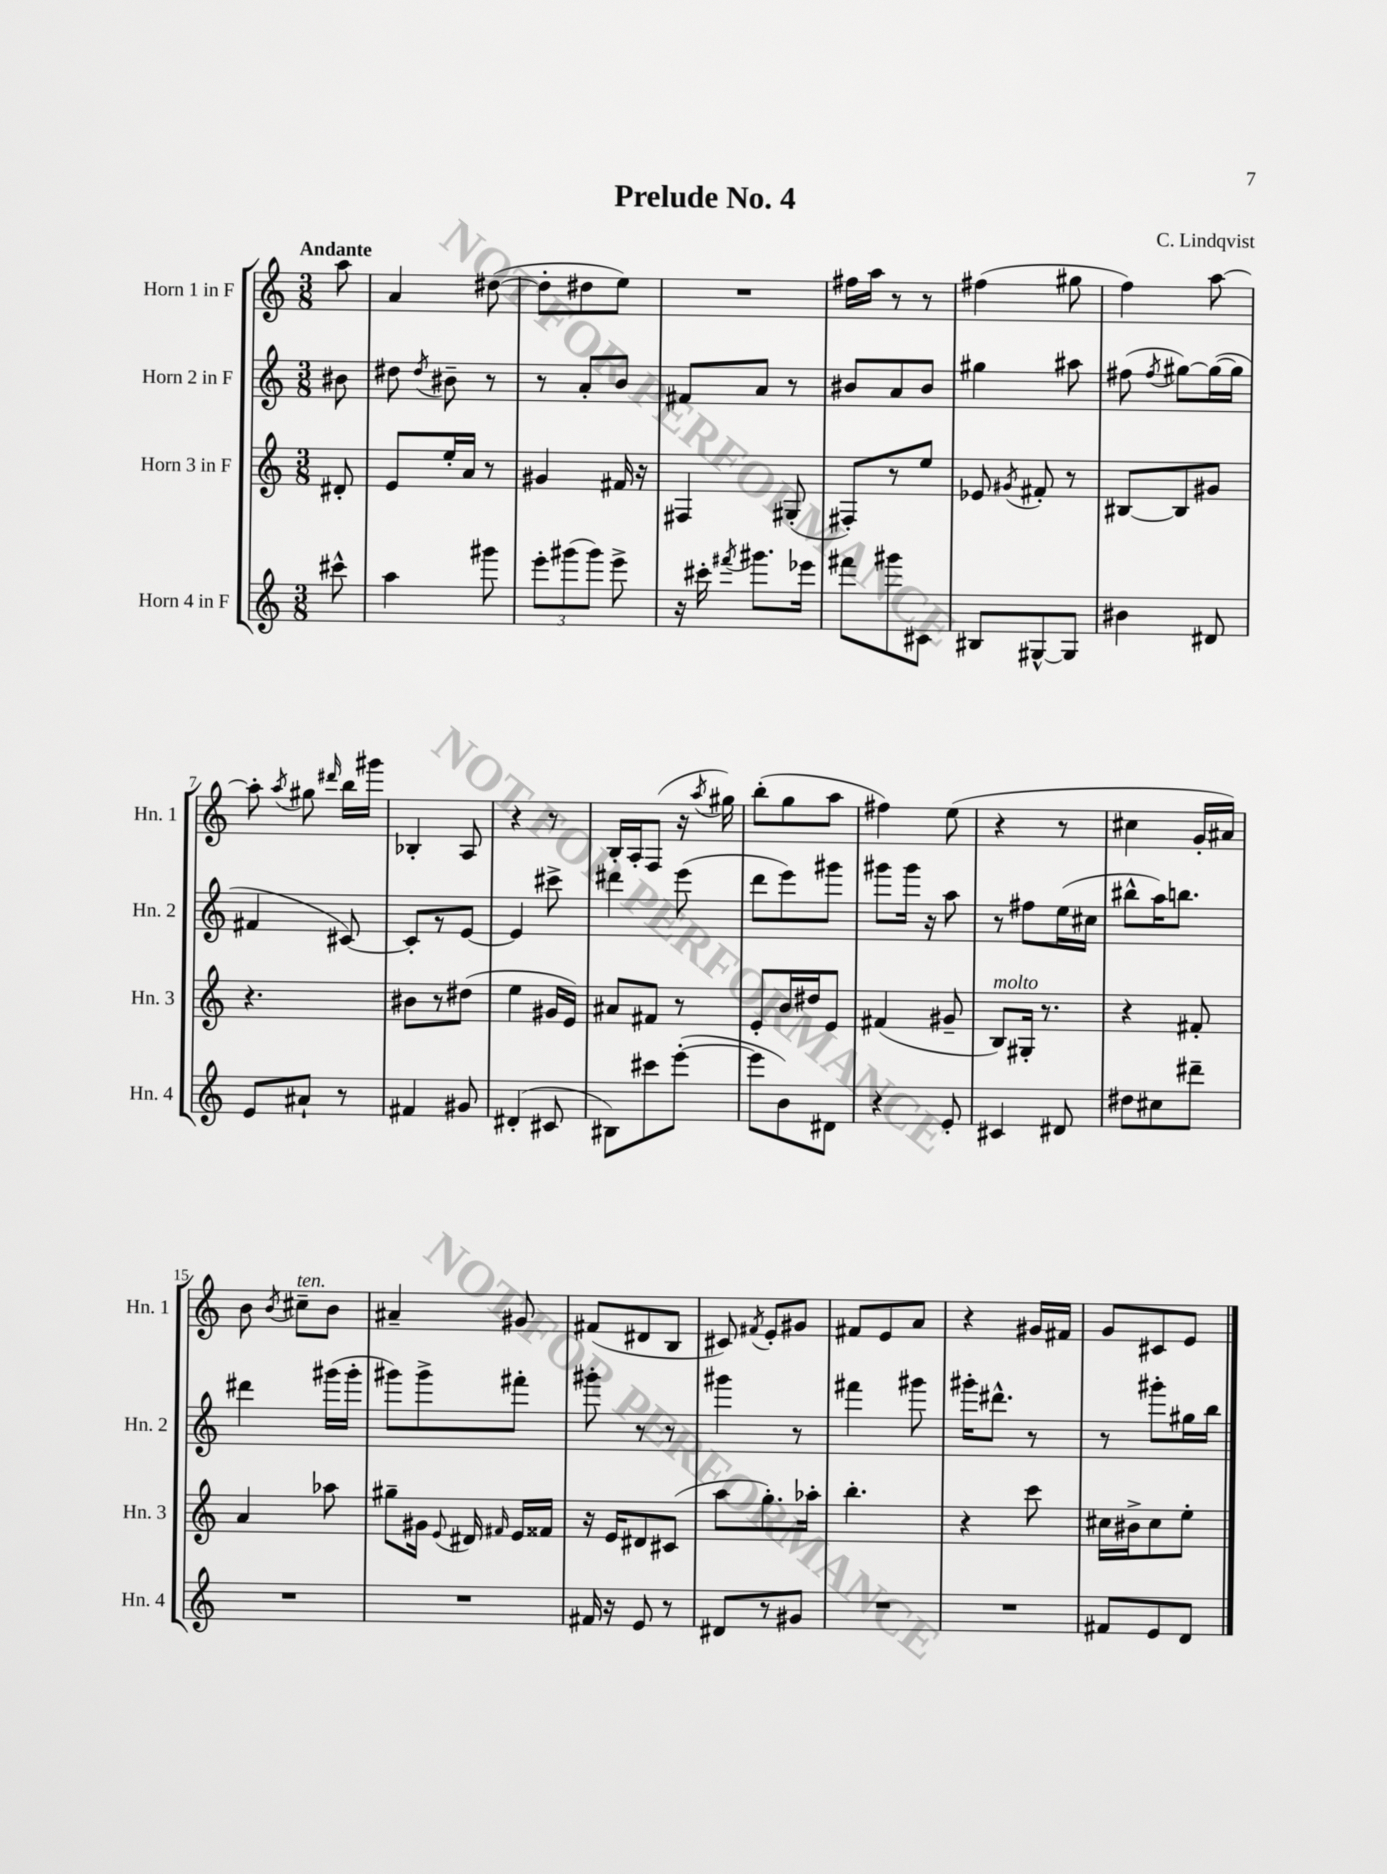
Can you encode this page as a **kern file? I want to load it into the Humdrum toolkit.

**kern	**kern	**kern	**kern
*staff4	*staff3	*staff2	*staff1
*clefG2	*clefG2	*clefG2	*clefG2
*k[]	*k[]	*k[]	*k[]
*M3/8	*M3/8	*M3/8	*M3/8
8ccc#^^	8d#'	8b#	8aa
=	=	=	=
4aa	8e	8dd#	4a
.	.	8qdd#	.
.	16ee'	8b#~	.
.	16a	.	.
8ggg#	8r	8r	([8dd#
=	=	=	=
12eee'	4g#	8r	8dd#']
(12ggg#	.	.	.
.	.	8a'	8dd#
12ggg#)	.	.	.
8eee^	16f#	8b	8ee)
.	16r	.	.
=	=	=	=
16r	4F#	8f#	4.r
16ccc#'	.	.	.
8qfff#	.	.	.
8.ggg#	.	8a	.
.	(8G#'	8r	.
16eee-	.	.	.
=	=	=	=
8fff#	8F#')	8b#	16ff#
.	.	.	16aa
8ggg#	8r	8a	8r
8c#	8ee	8b#	8r
=	=	=	=
8B#	8e-	4gg#	(4ff#
.	8qg#	.	.
[8G#^^	8f#'	.	.
8G#]	8r	8aa#	8gg#
=	=	=	=
4b#	[8B#	(8ff#	4ff)
.	.	8qff#	.
.	8B#]	[8gg#)	.
8d#	8g#	(16gg#_	[8aa
.	.	16gg#]	.
=	=	=	=
8e	4.r	4f#	8aa']
.	.	.	8qaa
8a#`	.	.	8gg#
.	.	.	16qqddd#
8r	.	[8c#)	16bb
.	.	.	16ggg#
=	=	=	=
4f#	8b#	8c#']	4B-'
.	8r	8r	.
8g#	(8dd#	[8e	8A
=	=	=	=
(4d#'	4ee	4e]	4r
8c#	16g#	8ccc#^	8r
.	16e)	.	.
=	=	=	=
8B#)	8a#	4ddd#	16B'
.	.	.	16A'
8ccc#	8f#	.	(8F
([8eee'	8r	(8eee	16r
.	.	.	8qaa
.	.	.	16gg#)
=	=	=	=
8eee]	8e'	8ddd	(8bb'
8b)	16b	8eee)	8gg
.	16dd#	.	.
8d#	8e	8ggg#	8aa
=	=	=	=
4r	(4f#	8ggg#	4ff#)
.	.	16ggg#	.
.	.	16r	.
8e'	8g#~	8aa	(8ee
=	=	=	=
4c#	8B)	8r	4r
.	16G#'	8ff#	.
.	8.r	.	.
8d#	.	(16ee	8r
.	.	16cc#	.
=	=	=	=
8dd#	4r	8bb#^^	4cc#
8cc#	.	16aa)	.
.	.	8.bb	.
8ddd#~	8f#'	.	16g'
.	.	.	16a#)
=	=	=	=
4.r	4a	4ddd#	8b
.	.	.	8qb
.	.	.	8cc#~
.	8aa-	(16ggg#	8b
.	.	16ggg#'	.
=	=	=	=
4.r	8gg#~	8ggg#)	4a#~
.	16g#	8ggg#^	.
.	8qqe	.	.
.	16d#	.	.
.	16qqf#	.	.
.	16e	8fff#'	8g#
.	16f##	.	.
=	=	=	=
16f#	16r	8ggg#'	(8f#
16r	16e	.	.
8e	8d#	8r	8d#
8r	(8c#	8r	8B
=	=	=	=
8d#	8aa	4ggg#	8c#)
.	.	.	8qf#
8r	8.gg')	.	8e'
8g#	.	8r	8g#
.	16aa-'	.	.
=	=	=	=
4.r	4.bb'	4fff#	8f#
.	.	.	8e
.	.	8ggg#	8a
=	=	=	=
4.r	4r	16ggg#'	4r
.	.	8.ddd#^^	.
.	8ccc	8r	16g#
.	.	.	16f#
=	=	=	=
8f#	16cc#	8r	8g
.	16b#^	.	.
8e	8cc#	8ggg#'	8c#
8d	8ee'	16gg#	8e
.	.	16bb	.
==	==	==	==
*-	*-	*-	*-
